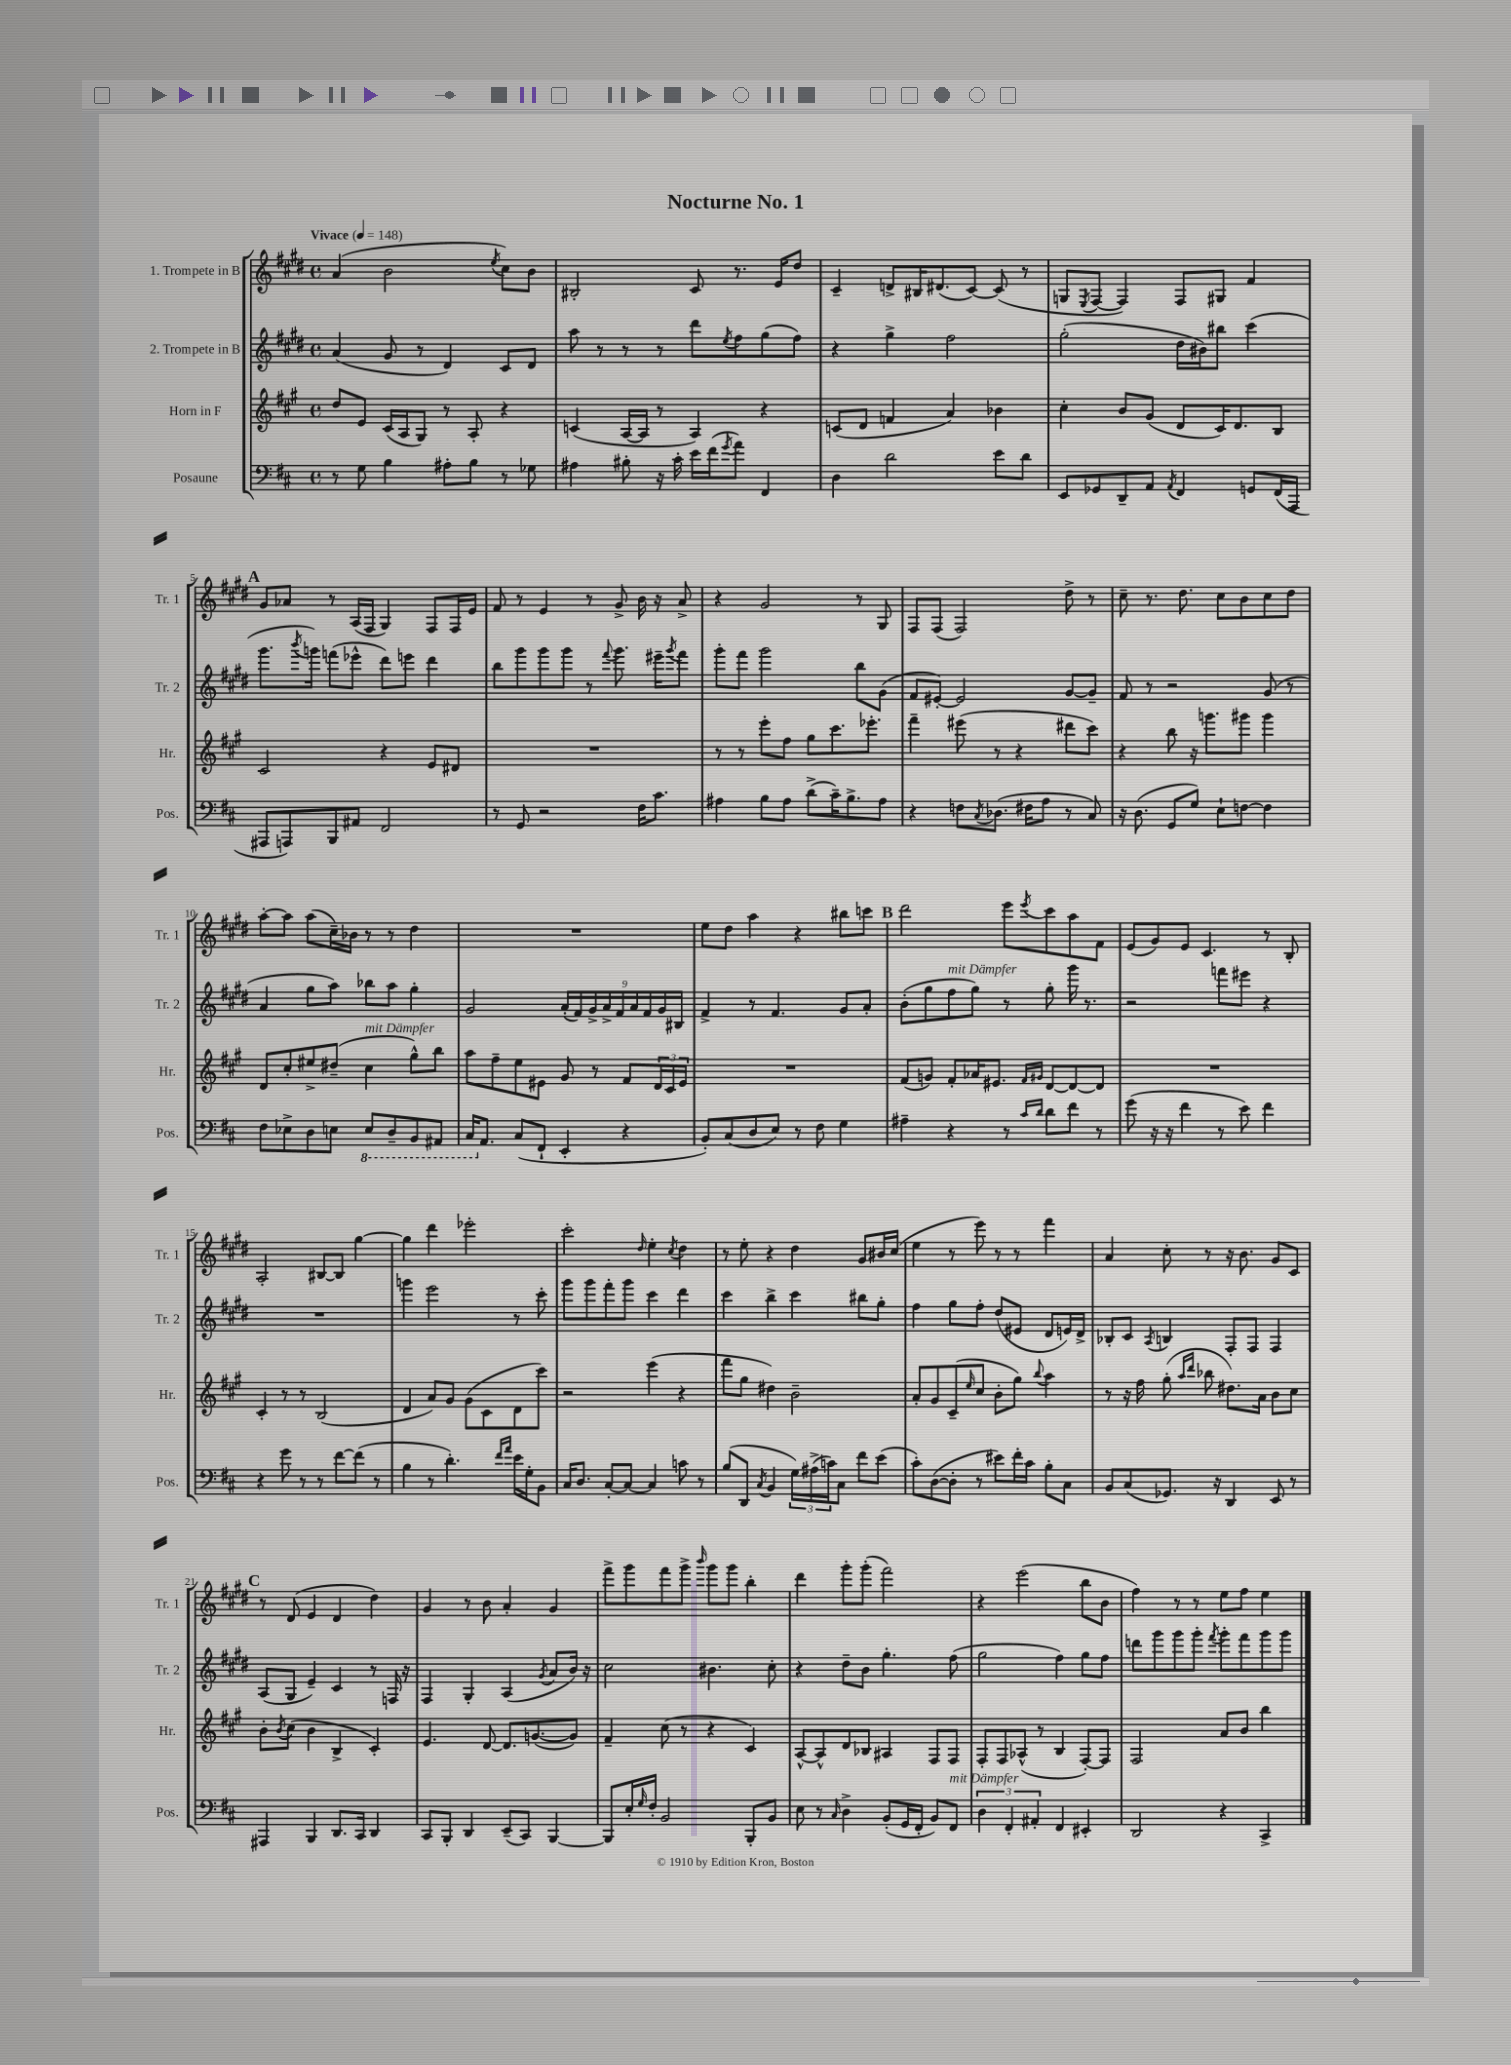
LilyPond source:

\header { title = "Nocturne No. 1" }
<<
\new StaffGroup <<
\new Staff = "s0" \with { instrumentName = "1. Trompete in B" shortInstrumentName = "Tr. 1" } {
    \clef treble \key e \major \defaultTimeSignature \time 4/4 \tempo "Vivace" 4 = 148
    a'4( b'2 \acciaccatura { e''8 } cis''8) b'8 |
    bis2-. cis'8 r8. e'16 dis''8 |
    cis'4-- d'8-> bis16 dis'8.( cis'8~) cis'8( r8 |
    g8 \acciaccatura { e8 } fis8~ fis4) fis8 gis8 fis'4 |
    \mark \markup { \bold "A" } gis'8 aes'8 r8 a16( fis16 gis4) fis8 fis16 e'16 |
    fis'8 r8 e'4 r8 gis'8-> b'16 r16 a'8-> |
    r4 gis'2 r8 gis8 |
    fis8 fis8( fis2) dis''8-> r8 |
    cis''8-- r8. dis''8. cis''8 b'8 cis''8 dis''8 |
    a''8~-. a''8 a''8( cis''16--) bes'16 r8 r8 dis''4 |
    R1 |
    e''8 dis''8 a''4 r4 bis''8 c'''8 |
    \mark \markup { \bold "B" } dis'''2 e'''8 \acciaccatura { e'''8 } cis'''8 a''8 fis'8 |
    e'8( gis'8) e'8 cis'4. r8 b8-. |
    a2-. bis8~ bis8 gis''4~ |
    gis''4 dis'''4 ees'''2-. |
    cis'''2-. \grace { dis''16 } e''4-. \acciaccatura { cis''8 } dis''4 |
    r8 e''8-. r4 dis''4 gis'8 bis'16 cis''16( |
    e''4 r8 e'''8) r8 r8 fis'''4 |
    a'4 cis''8-. r8 r16 b'8. gis'8 cis'8 |
    \mark \markup { \bold "C" } r8 dis'8( e'4 dis'4 dis''4) |
    gis'4 r8 b'8 a'4-. gis'4 |
    fis'''8-> gis'''8 fis'''8 gis'''8-> \grace { b'''16 } gis'''8 gis'''8 b''4-. |
    dis'''4 gis'''8-. gis'''8-.( fis'''2) |
    r4 e'''2( b''8 b'8 |
    fis''4) r8 r8 e''8 fis''8 e''4 \bar "|." |
}
\new Staff = "s1" \with { instrumentName = "2. Trompete in B" shortInstrumentName = "Tr. 2" } {
    \clef treble \key e \major \defaultTimeSignature \time 4/4
    a'4( gis'8 r8 dis'4) cis'8 dis'8 |
    a''8 r8 r8 r8 dis'''8 \acciaccatura { e''8 } fis''8 gis''8( fis''8) |
    r4 gis''4-> fis''2 |
    gis''2-.( dis''16 bis'16) bis''8 cis'''4( |
    \mark \markup { \bold "A" } gis'''8. \acciaccatura { b'''8 } g'''16) f'''8( ees'''8-^ dis'''8) e'''8 dis'''4 |
    b''8 gis'''8 gis'''8 gis'''8 r8 \appoggiatura { fis'''8 } gis'''8. eis'''16-- \acciaccatura { gis'''8 } fis'''8 |
    gis'''8-. fis'''8 gis'''2 b''8 gis'8( |
    fis'8 eis'8~-.) eis'2 gis'8~ gis'8-- |
    fis'8 r8 r2 gis'8( r8 |
    a'4 gis''8 a''8) bes''8 a''8 gis''4-. |
    gis'2 \tuplet 9/8 { a'16-.( fis'16) gis'16-> a'16-> fis'16 a'16 fis'16 gis'16 bis16 } |
    fis'4-> r8 fis'4. gis'8 a'8-. |
    \mark \markup { \bold "B" } b'8-.( gis''8 fis''8^\markup { \italic "mit Dämpfer" } gis''8) r8 gis''8-. gis'''16 r8. |
    r2 f'''8 eis'''8 r4 |
    R1 |
    g'''4 e'''2 r8 cis'''8-. |
    gis'''8 gis'''8 fis'''8-. gis'''8 cis'''4 dis'''4 |
    cis'''4 b''4-> cis'''4 bis''8 gis''8-. |
    fis''4 gis''8 fis''8-. dis''8( eis'8 dis'8 e'16) dis'16-> |
    bes8-. cis'8 \acciaccatura { a8 } b4 fis8-. fis8 fis4 |
    \mark \markup { \bold "C" } a8( gis8 e'4--) cis'4 r8 f16 r16 |
    fis4 gis4-. a4( \acciaccatura { gis'8 } a'8 b'16) r16 |
    cis''2 bis'4. cis''8-. |
    r4 dis''8-- b'8 gis''4.-. fis''8( |
    gis''2 fis''4) gis''8 fis''8 |
    d'''8 gis'''8 gis'''8 gis'''8-. \acciaccatura { fis'''8 } gis'''8-. fis'''8 gis'''8 gis'''8 \bar "|." |
}
\new Staff = "s2" \with { instrumentName = "Horn in F" shortInstrumentName = "Hr." } {
    \clef treble \key a \major \defaultTimeSignature \time 4/4
    d''8 e'8 cis'16( a16 gis8) r8 a8-. r4 |
    c'4( a16~ a16 r8 a4) r4 |
    c'8( d'8 f'4 a'4) bes'4 |
    cis''4-. b'8 gis'8( d'8 cis'16) d'8. b8 |
    \mark \markup { \bold "A" } cis'2 r4 e'8 dis'8 |
    R1 |
    r8 r8 e'''8-. fis''8 gis''8 cis'''8. ees'''8.-. |
    fis'''4-- eis'''8( r8 r4 dis'''8 cis'''8) |
    r4 b''8 r16 g'''8. gis'''8 gis'''4 |
    d'8 cis''8-. eis''8-> dis''8--( cis''4^\markup { \italic "mit Dämpfer" } gis''8-^) b''8 |
    a''8 fis''8-- e''8 eis'8 gis'8 r8 fis'8 \tuplet 3/2 { d'16 cis'16 eis'16 } |
    R1 |
    \mark \markup { \bold "B" } fis'8( g'8) fis'8-. aes'16 eis'8. \grace { fis'16 gis'16 } d'8~ d'8~ d'8 |
    R1 |
    cis'4-. r8 r8 b2( |
    d'4 a'8) gis'8 gis'8( cis'8 d'8 cis'''8) |
    r2 e'''4( r4 |
    fis'''8 gis''8 dis''4) b'2-- |
    a'8-. gis'8 cis'8--( \grace { e''16 } cis''8 b'8-. gis''8) \appoggiatura { b''8 } a''4 |
    r8 r16 fis''16 gis''8-.( \grace { a''16 d'''16 } bes''8 dis''8.) a'16 b'8 cis''8 |
    \mark \markup { \bold "C" } b'8-. \acciaccatura { b'8 } cis''8( b'4 b4-> cis'4-.) |
    e'4. d'8~ d'8. g'8.~( g'8) |
    fis'4-- cis''8( r8 r4 cis'4) |
    a8~-^ a8-^ d'8 bes8 ais4 fis8 fis8 |
    fis8-. fis8 aes8-^( r8 b4 fis8~-.) fis8 |
    fis2 a'8 b'8 b''4 \bar "|." |
}
\new Staff = "s3" \with { instrumentName = "Posaune" shortInstrumentName = "Pos." } {
    \clef bass \key d \major \defaultTimeSignature \time 4/4
    r8 g8 b4 ais8-. b8 r8 ges8 |
    ais4 bis8-. r16 cis'16-. e'16 fis'16( \acciaccatura { g'8 } a'8) fis,4 |
    d4 d'2 e'8 d'8 |
    e,8 ges,8 d,8-- a,8 \acciaccatura { a,8 } fis,4 g,8 fis,16( a,,16 |
    \mark \markup { \bold "A" } ais,,8 a,,8) b,,8 ais,8 fis,2 |
    r8 g,8 r2 fis16 cis'8. |
    ais4 b8 ais8 d'8->( cis'16--) b8.-> ais8 |
    r4 f8 \acciaccatura { cis8 } des8.( fis16 a8 r8 cis8) |
    r16 d8.( g,8 g8) e8-! f8~ f4 |
    fis8 ees8-> d8 e8 \ottava #-1 e,8 d,8-- b,,8 ais,,8 |
    cis,16 \ottava #0 a,8. cis8( fis,8-! e,4-. r4 |
    b,8-.) cis8( d8 e8) r8 fis8 g4 |
    \mark \markup { \bold "B" } ais4-- r4 r8 \grace { cis'16 d'16 } d'8 fis'8 r8 |
    g'8( r16 r16 fis'4 r8 e'8) fis'4 |
    r4 g'8 r8 r8 fis'8~ fis'8( r8 |
    b4 r8 d'4.-.) \grace { fis'16 a'16 } e'16 g16-. b,8 |
    cis16 d8. cis8~-. cis8~ cis4 c'8 r8 |
    b8( d,8 \acciaccatura { cis8 } b,4 \tuplet 3/2 { g16) ais16->( c'16) } cis8 fis'8 e'8( |
    cis'8-.) d8~( d8-. r8 eis'8) fis'16-. cis'16 b8-. cis8 |
    b,8 cis8( ges,8.) r16 d,4 e,8 r8 |
    \mark \markup { \bold "C" } ais,,4 b,,4 d,8. cis,16 d,4 |
    cis,8 b,,8-. d,4 e,8--( cis,8) b,,4~ |
    b,,8 e16-. \grace { g16 } fis16-. b,2 b,,8-. b,8 |
    e8 r8 \grace { cis16 } d4-> b,8-.( g,16 fis,16-. b,8) fis,8^\markup { \italic "mit Dämpfer" } |
    \tuplet 3/2 { d4 fis,4-. ais,4-. } fis,4 eis,4-. |
    d,2 r4 cis,4-> \bar "|." |
}
>>
>>
